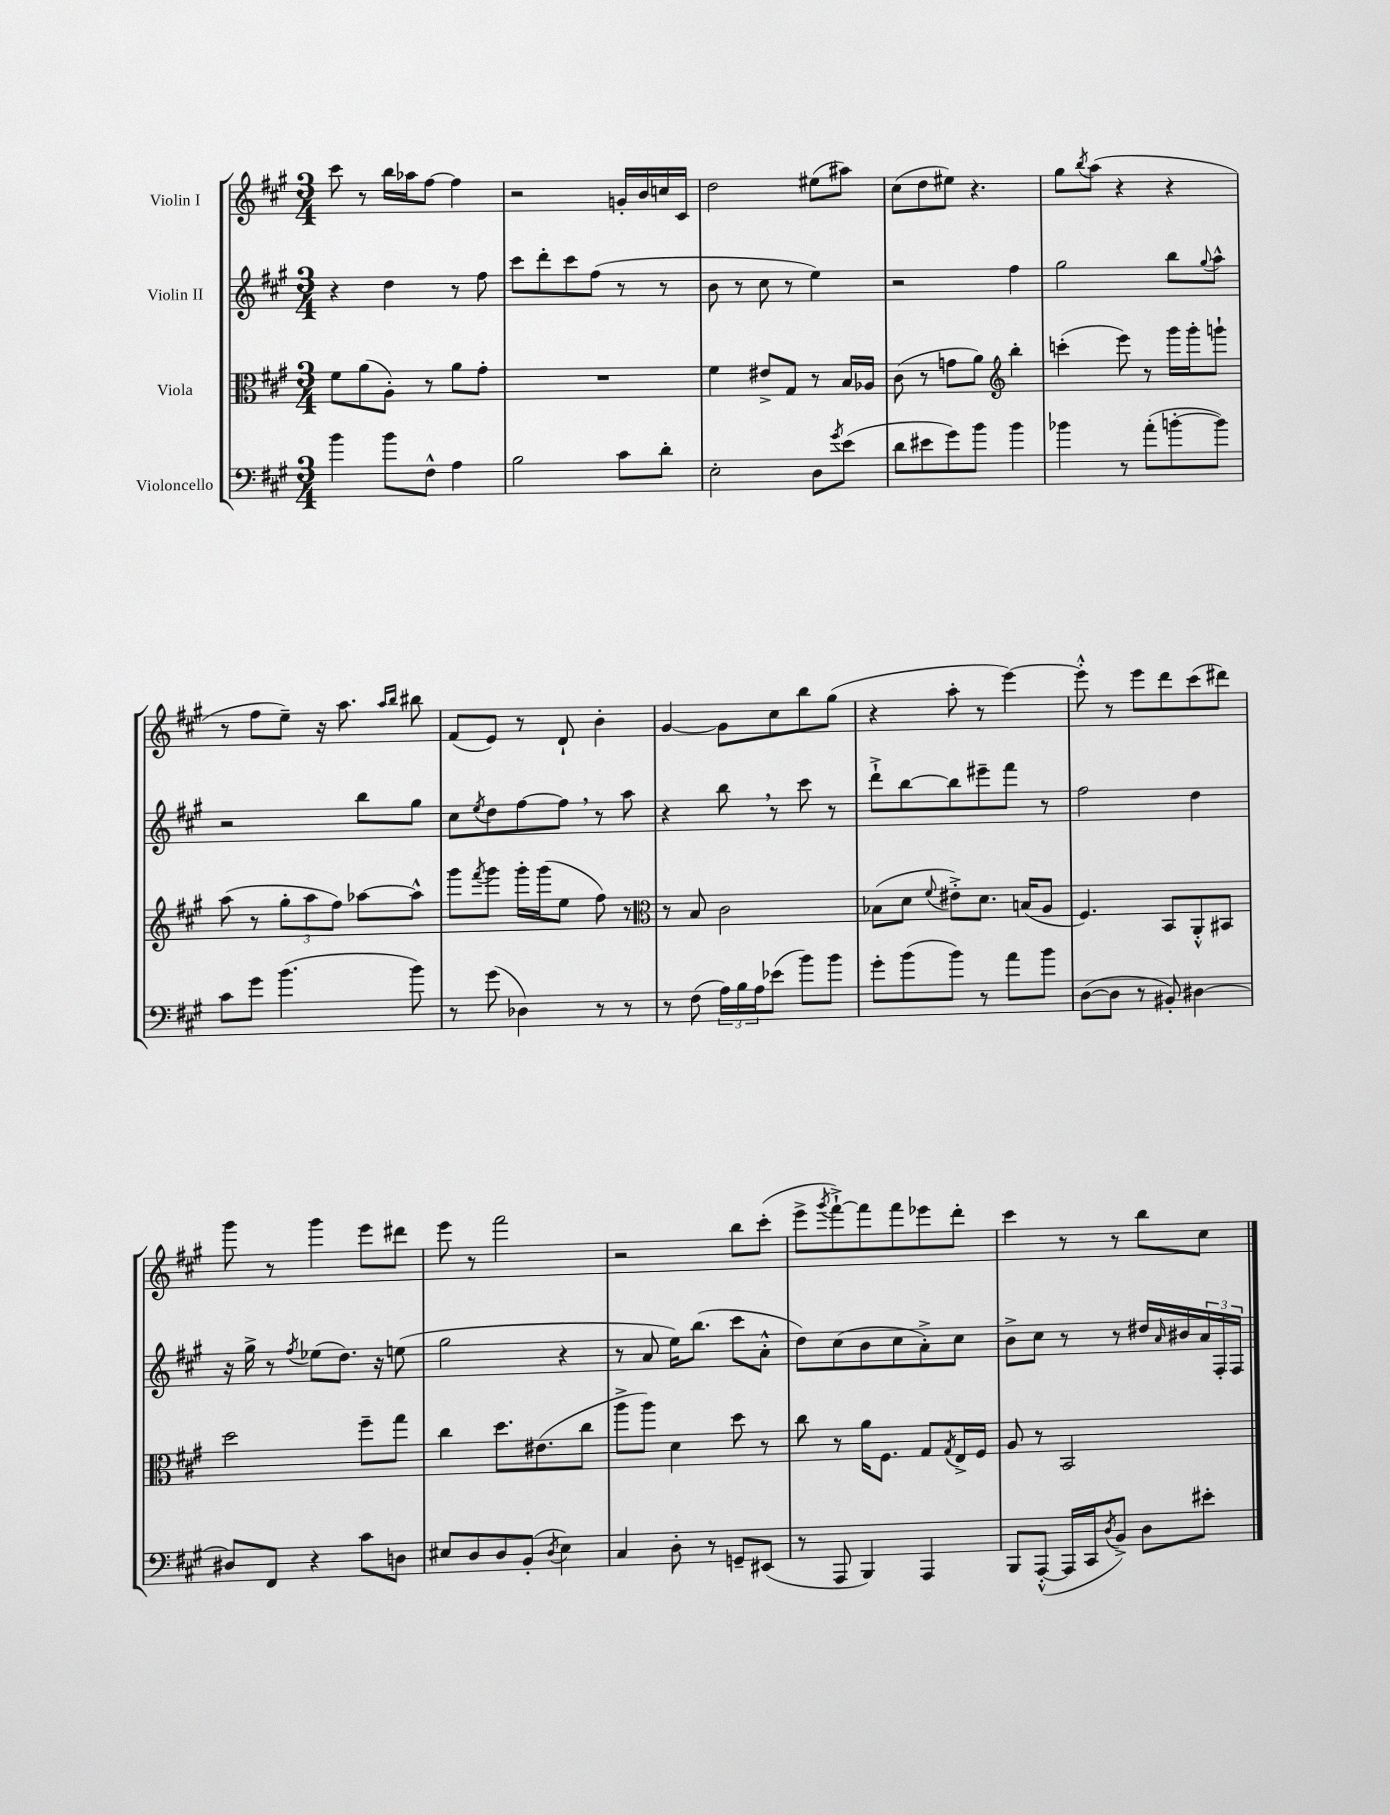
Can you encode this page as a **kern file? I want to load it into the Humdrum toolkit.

**kern	**kern	**kern	**kern
*staff4	*staff3	*staff2	*staff1
*clefF4	*clefC3	*clefG2	*clefG2
*k[f#c#g#]	*k[f#c#g#]	*k[f#c#g#]	*k[f#c#g#]
*M3/4	*M3/4	*M3/4	*M3/4
4b	8f#	4r	8ccc#
.	(8a	.	8r
8b	8A')	4dd	16bb
.	.	.	16aa-
8F#^^	8r	.	[8ff#
4A	8a	8r	4ff#]
.	8g#'	8ff#	.
=	=	=	=
2B	2.r	8ccc#	2r
.	.	8ddd'	.
.	.	8ccc#	.
.	.	(8ff#	.
8c#	.	8r	16g'
.	.	.	16b
8d'	.	8r	16cc
.	.	.	16c#
=	=	=	=
2E'	4f#	8b	2dd
.	.	8r	.
.	8e#^	8cc#	.
.	8G#	8r	.
8D	8r	4ee)	(8ee#
8qg#	.	.	.
(8e	16B	.	8aa#)
.	16A-	.	.
=	=	=	=
8d	(8c#	2r	(8cc#
8e#	8r	.	8dd
8g#)	8g	.	8ee#)
8b	8a)	.	4.r
*	*clefG2	*	*
4b	4bb'	4ff#	.
=	=	=	=
4b-	(4ccc'	2gg#	8gg#
.	.	.	8qbb
.	.	.	(8aa
8r	8eee)	.	4r
(8a'	8r	.	.
[8b'	16ggg#	8bb	4r
.	16ggg#'	.	.
.	.	8qqgg#	.
8b])	8ggg`	8aa^^	.
=	=	=	=
8c#	(8aa	2r	8r
8g#	8r	.	8ff#
(4.b	12gg#'	.	8ee~)
.	12aa	.	.
.	.	.	16r
.	12ff#)	.	.
.	.	.	8.aa
.	[8aa-	8bb	.
.	.	.	16qqaa
.	.	.	16qqbb
8b)	8aa-^^]	8gg#	8bb#
=	=	=	=
8r	8ggg#	8cc#	(8f#
.	8qfff#	8qee	.
(8g#	8ggg#	8dd	8e)
4D-)	16ggg#'	[8ff#	8r
.	(16ggg#	.	.
.	8ee	8ff#]	8d`
8r	8ff#)	8r	4b'
8r	8r	8aa	.
=	=	=	=
*	*clefC3	*	*
8r	8r	4r	[4g#
(8F#	8B	.	.
24A)	2c#	8bb	8g#]
24B	.	.	.
24A	.	.	.
(8e-	.	8r	8cc#
8b)	.	8ccc#	8bb
8b	.	8r	(8gg#
=	=	=	=
8g#'	(8B-	8ddd`^	4r
(8b	8d	[8bb	.
.	8qqf#	.	.
8b)	8e#'^)	8bb]	8aa'
8r	8.d	8eee#~	8r
8a	.	8fff#	[4eee)
.	(16B	.	.
8b	8A	8r	.
=	=	=	=
([8D	4.F#)	2ff#	8eee'^^]
8D]	.	.	8r
8r	.	.	8eee
8BB#')	8BB	.	8ddd
[4D#	8AA'^^	4dd	(8ccc#
.	8BB#	.	8ddd#)
=	=	=	=
8D#]	2dd	16r	8ggg#
.	.	16gg#^	.
8FF#	.	8r	8r
.	.	8qff#	.
4r	.	(8ee-	4ggg#
.	.	8.dd)	.
8c#	8ff#~	.	8eee
.	.	16r	.
8D	8gg#	(8ee	8ddd#
=	=	=	=
8E#	4cc#	2gg#	8eee
8D	.	.	8r
8D	8.dd	.	2fff#
(8BB'	.	.	.
.	(8.e#	.	.
8qD	.	.	.
4E#)	.	4r	.
.	8cc#	.	.
=	=	=	=
4C#	8aa^	8r	2r
.	8aa)	8a	.
8D'	4d	16ee)	.
.	.	(8.bb	.
8r	.	.	.
8GG~	8dd	8ccc#	8bb
(8EE#	8r	8a'^^	(8ccc#'
=	=	=	=
8r	8cc#	8dd)	8eee^
.	.	.	8qggg#
8AAA	8r	(8cc#	[8fff#`^)
4BBB)	16a	8b	8fff#]
.	8.F#	.	.
.	.	8cc#	8fff#
4AAA	8G#	8a'^)	8eee-
.	8qG#	.	.
.	16E^	8cc#	8ddd'
.	16F#	.	.
=	=	=	=
8BBB	8A	8b^	4ccc#
([8AAA'^^	8r	8cc#	.
16AAA]	2BB	8r	8r
16CC#	.	.	.
8qD	.	.	.
8BB^)	.	8r	8r
8D	.	16dd#	8bb
.	.	16qqa	.
.	.	16b#	.
8e#'	.	24a	8cc#
.	.	24F#'	.
.	.	24F#	.
==	==	==	==
*-	*-	*-	*-
